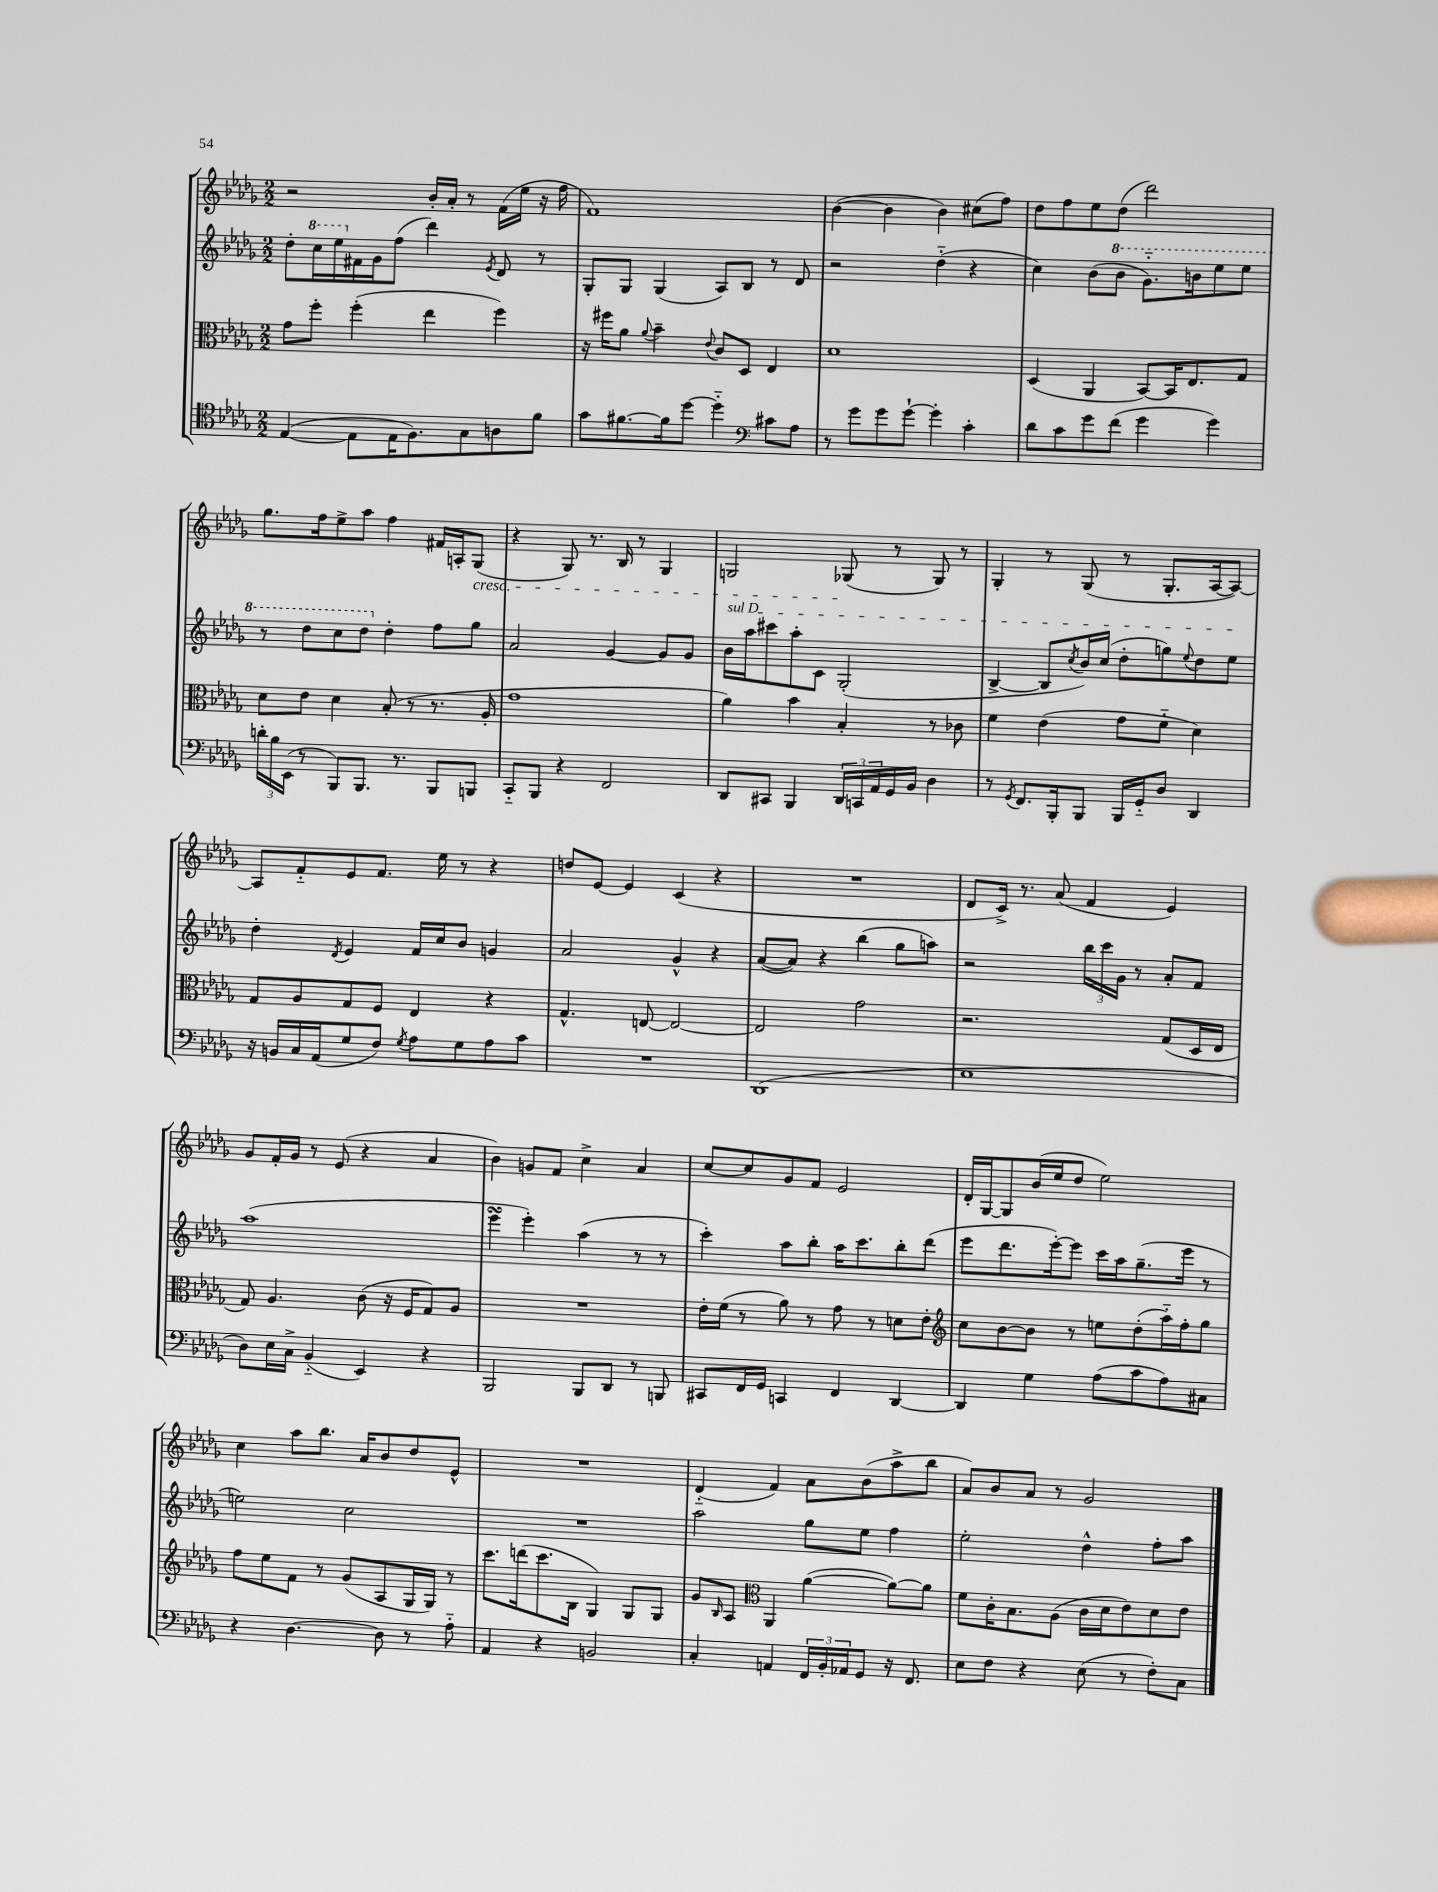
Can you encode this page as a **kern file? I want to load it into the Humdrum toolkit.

**kern	**kern	**kern	**kern
*staff4	*staff3	*staff2	*staff1
*clefC4	*clefC3	*clefG2	*clefG2
*k[b-e-a-d-g-]	*k[b-e-a-d-g-]	*k[b-e-a-d-g-]	*k[b-e-a-d-g-]
*M2/2	*M2/2	*M2/2	*M2/2
([4E-	8g-	8dd-'	2r
.	8ff'	16ccc	.
.	.	16eee-	.
8E-]	(4ff'	16f#	.
.	.	16g-	.
16E-	.	(8ff	.
8.F)	.	.	.
.	4ee-	4ddd-)	16b-'
.	.	.	16a-'
8G-	.	.	8r
.	.	8qe-	.
8A	4ff)	8d-	(16f
.	.	.	16ee-
8f	.	8r	16r
.	.	.	16ff
=	=	=	=
8g-	16r	8G-'	1f)
.	16ff#	.	.
[8.f#	8a-	8G-	.
.	8qqa-	.	.
.	4b-~	(4G-	.
16f#]	.	.	.
[8dd-	.	.	.
.	8qqe-	.	.
4dd-'~]	8c	8A-)	.
.	8D-	8B-	.
*clefF4	*	*	*
8c#	4E-	8r	.
8A-	.	8d-	.
=	=	=	=
8r	1d-	2r	([4b-
8g-	.	.	.
8g-	.	.	4b-]
[8g-`	.	.	.
4g-']	.	(4dd-'~	4b-)
4c'	.	4r	(8cc#
.	.	.	8ff)
=	=	=	=
8d-	(4D-	4cc)	8dd-
8c	.	.	8ff
8g-	4AA-	(8b-	8ee-
(8f	.	8bb-	(8dd-
4g-	[8BB-)	8.gg-'~)	2ddd-)
.	16BB-]	.	.
.	8.E-	16bb	.
4g-)	.	8eee-	.
.	8G-	8eee-	.
=	=	=	=
24d'	8d-	8r	8.gg-
24B-	.	.	.
(24EE-	.	.	.
8r	8e-	8ddd-	.
.	.	.	16ff
8BBB-)	4d-	8ccc	8ee-^
8.BBB-	.	8ddd-	8aa-
.	(8B-'	4dd-'	4ff
8.r	.	.	.
.	8r	.	.
8BBB-	8.r	8ff	16f#
.	.	.	16A'
8BBB	.	8gg-	(8G-
.	16A-'	.	.
=	=	=	=
8CC'~	1g-	2a-	4r
8BBB-	.	.	.
4r	.	.	8G-)
.	.	.	8.r
2FF	.	[4g-	.
.	.	.	16B-
.	.	.	8r
.	.	8g-]	4G-
.	.	8g-	.
=	=	=	=
8DD-	4a-)	16b-	2G
.	.	16aa-	.
8CC#	.	8ccc#	.
4BBB-	4b-	8aa-'	.
.	.	8c	.
24DD-	4B-'	(2G-'	(8G-
24CC	.	.	.
24AA-	.	.	.
16GG-	.	.	8r
16BB-	.	.	.
4D-	8r	.	8G-)
.	8c-	.	8r
=	=	=	=
8r	4f	[4B-^	4G-'
8qGG-	.	.	.
8.FF	.	.	.
.	(4e-	8B-]	8r
16BBB-'	.	.	.
.	.	8qcc	.
8BBB-	.	16b-)	(8G-
.	.	(16cc	.
16BBB-	8g-	8dd-'	8r
16GG-'~	.	.	.
8D-	8f'~	8gg)	8.G-'
.	.	8qqee-	.
4DD-	4d-)	8dd-	.
.	.	.	[16A-
.	.	8ee-	8A-_)
=	=	=	=
16r	8G-	4dd-'	8A-]
16BB	.	.	.
16C	8A-	.	8f'~
(16AA-	.	.	.
.	.	8qd-	.
8G-	8G-	4e-	8e-
8F)	8F	.	8.f
8qG-	.	.	.
8A-	4E-	16f	.
.	.	16cc	16ee-
8G-	.	8b-	8r
8A-	4r	4g	4r
8c	.	.	.
=	=	=	=
1r	4.G-^^	2a-	8dd
.	.	.	[8e-
.	.	.	4e-]
.	[8E	.	.
.	2E_	4g-^^	(4c
.	.	4r	4r
=	=	=	=
(1DD-	2E]	([8a-	1r
.	.	8a-])	.
.	.	4r	.
.	2g-	(4bb-	.
.	.	8gg-	.
.	.	8aa)	.
=	=	=	=
1E-	2.r	2r	8d-
.	.	.	16c^)
.	.	.	8.r
.	.	.	(8a-
.	.	24bb-	4f
.	.	24ccc	.
.	.	24g-	.
.	.	8r	.
.	(8G-	8a-'	4e-)
.	16D-	8f	.
.	16E-	.	.
=	=	=	=
8D-)	8G-)	(1aa-	8g-
16E-	4.A-	.	16f'
16C^	.	.	16g-
(4BB-'~	.	.	8r
.	.	.	(8e-
4EE-)	(8c	.	4r
.	16r	.	.
.	16F	.	.
4r	8G-)	.	4a-
.	8A-	.	.
=	=	=	=
2BBB-	1r	4eee-	4b-)
.	.	4eee-')	8g
.	.	.	8f
8BBB-	.	(4aa-	4cc^
8DD-	.	.	.
8r	.	8r	4a-
8BBB	.	8r	.
=	=	=	=
8CC#	16e-'	4ccc')	[8cc
.	(16f	.	.
16FF	8r	.	8cc]
16GG-	.	.	.
4CC	8a-)	8aa-	8g-
.	8r	8bb-'	8f
4FF	8g-	16aa-	2e-
.	.	8.ccc	.
.	8r	.	.
[4DD-	8d	8bb-'	.
.	8e-'	(8ddd-	.
=	=	=	=
*	*clefG2	*	*
4DD-]	8cc	8eee-	16d-'
.	.	.	[16G-
.	[8b-	8.ddd-	8G-]
4G-	8b-]	.	(16b-
.	.	[16eee-')	16ee-
.	8r	8eee-]	8dd-
(8A-	8ee	16ccc	2ee-)
.	.	16aa-	.
8c	(8dd-'	(8.gg-~	.
8A-)	16aa-'~)	.	.
.	16ff'	16eee-	.
8C#	8gg-	8r	.
=	=	=	=
4r	8ff	2ee)	4cc
.	8ee-	.	.
[4.D-	8f	.	8aa-
.	8r	.	8.bb-
.	(8g-	2cc	.
.	.	.	16a-
8D-]	8A-	.	8b-
8r	16G-	.	8dd-
.	16G-)	.	.
8A-'~	8r	.	8e-^^
=	=	=	=
4AA-	8.ccc	1r	1r
.	(16ddd	.	.
4r	8.ccc	.	.
.	16B-	.	.
2BB	4G-)	.	.
.	8G-	.	.
.	8G-	.	.
=	=	=	=
4C'	8g-	2aa-	(4d-'~
.	16qqB-	.	.
.	8A-	.	.
*	*clefC3	*	*
4AA	4AA-	.	4f)
24FF	([4a-	8gg-	8a-
24BB-'	.	.	.
24AA-	.	.	.
8GG-	.	8ee-	(8b-
16r	8a-_)	4ff	8aa-^
8.FF	.	.	.
.	8a-]	.	8bb-
=	=	=	=
8E-	8f	2ee-'	8a-)
8F	16c'	.	8b-
.	8.B-	.	.
4r	.	.	8a-
.	(8A-	.	8r
(8E-	16c	4dd-^^	2g-
.	16d-	.	.
8r	8e-)	.	.
8F')	8d-	8ff'	.
8C	8e-	8aa-	.
==	==	==	==
*-	*-	*-	*-
